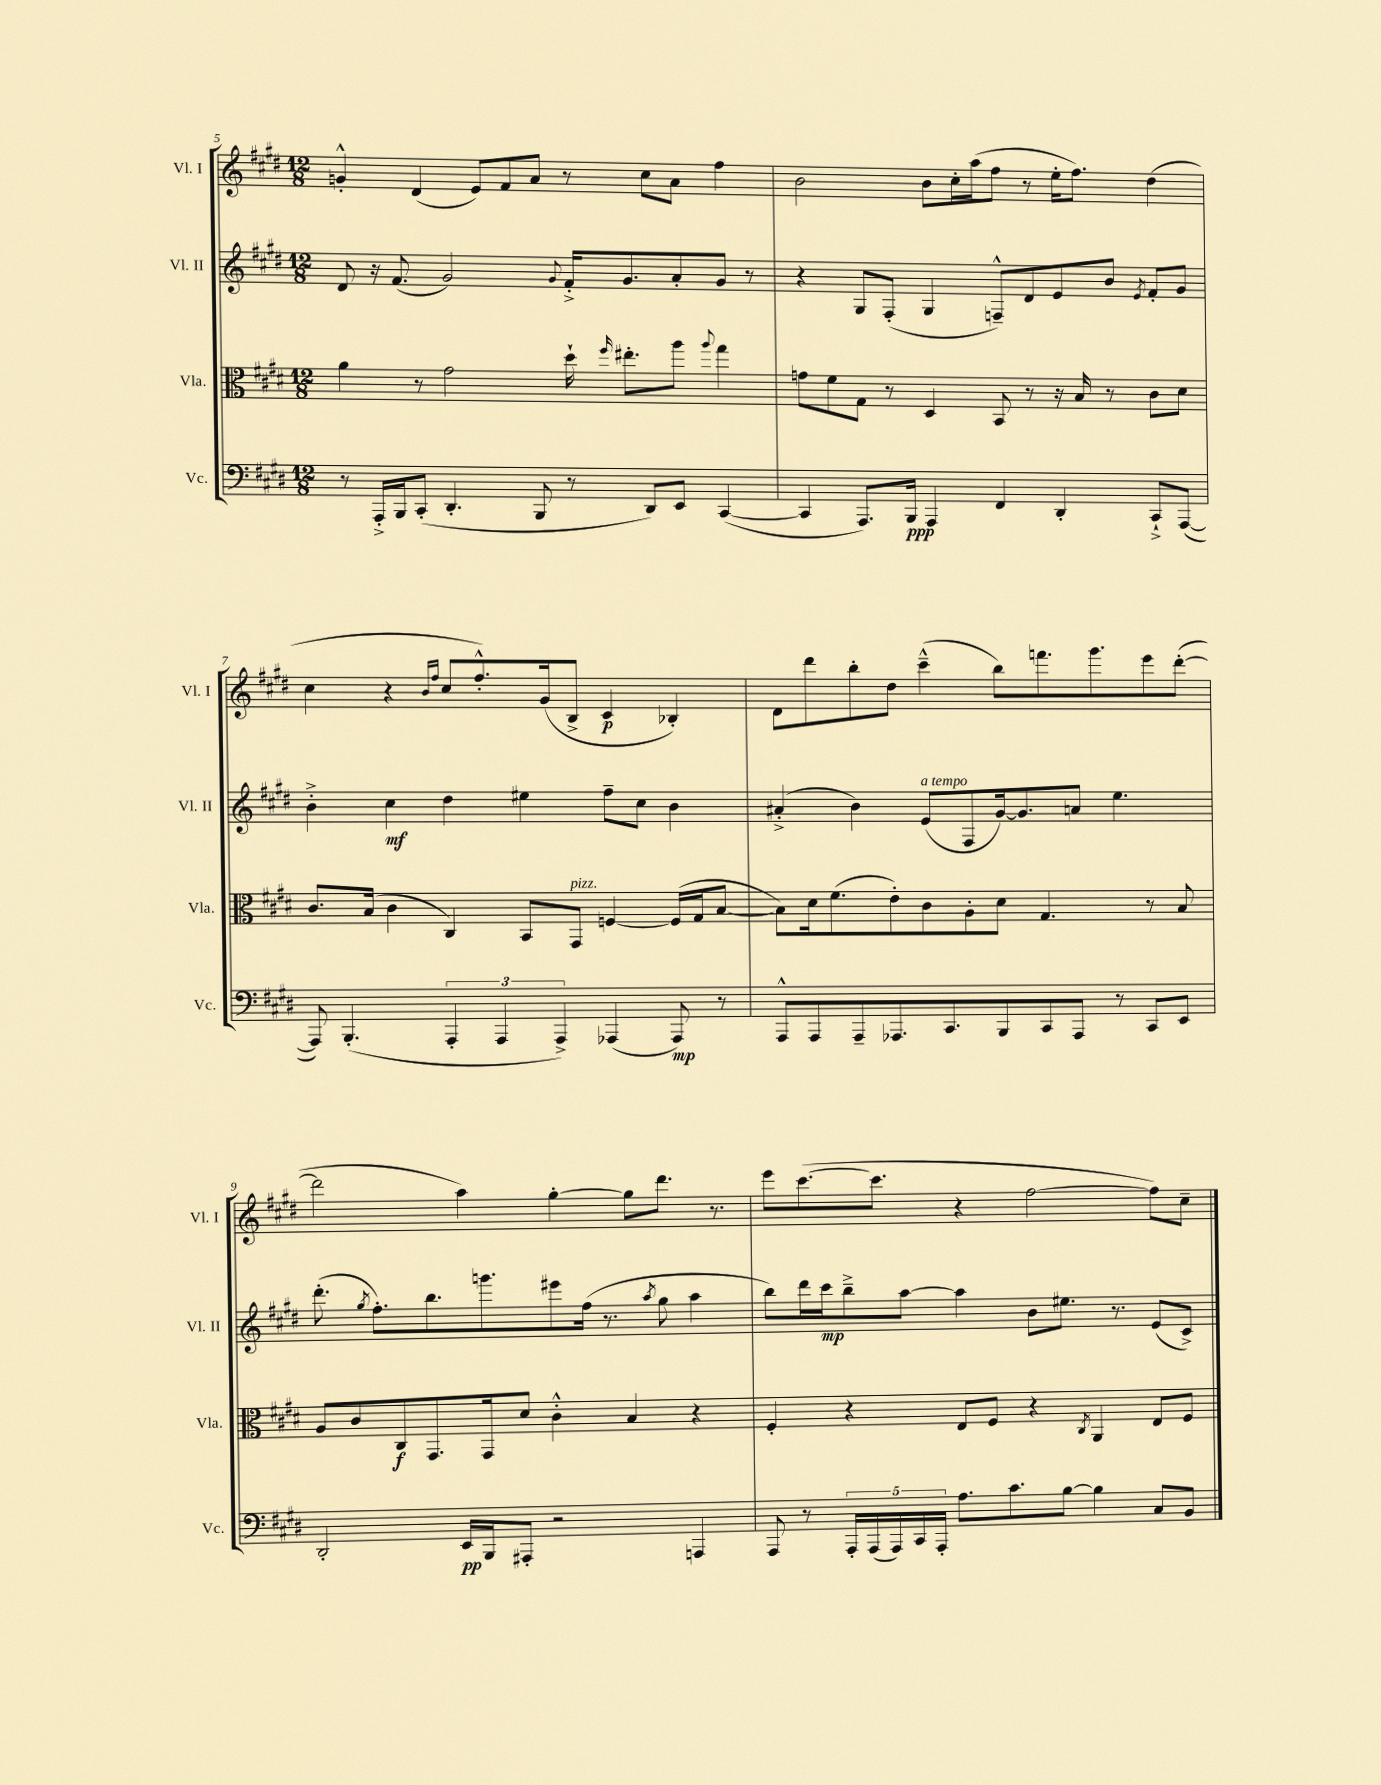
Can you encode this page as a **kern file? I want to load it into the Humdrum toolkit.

**kern	**kern	**kern	**kern
*staff4	*staff3	*staff2	*staff1
*clefF4	*clefC3	*clefG2	*clefG2
*k[f#c#g#d#]	*k[f#c#g#d#]	*k[f#c#g#d#]	*k[f#c#g#d#]
*M12/8	*M12/8	*M12/8	*M12/8
8r	4a\	8d#/	4g'^^/
16AAA'^/LL	.	16r	.
16BBB/J	.	(8.f#/	.
(8CC#'/J	8r	.	(4d#/
4.DD#'/	2g#\	2g#/)	.
.	.	.	8e/L)
.	.	.	8f#/
8BBB/	.	.	8a/J
.	.	8qqg#/	.
8r	16dd#`\	16f#'^/LK	8r
.	16qqff#/	.	.
.	8.ee#'\L	8.g#/	.
8DD#/L)	.	.	8cc#\L
8EE/J	8aa\J	8a'/	8a\J
.	8qqaa/	.	.
([4CC#/	4gg#\	8g#/J	4ff#\
.	.	8r	.
=	=	=	=
4CC#/]	8g\L	4r	2b\
.	8f#\	.	.
8.AAA/L)	8G#\J	8G#/L	.
.	8r	(8F#'/J	.
16BBB/Jk	.	.	.
4AAA/	4D#/	4G#/	8b\L
.	.	.	16cc#'\L
.	.	.	(16aa\J
4FF#/	8BB/	8F~^^/L)	8ff#\J
.	8r	8d#/	8r
4DD#'/	16r	8e/	16ee'\LK
.	16B/	.	8.ff#\J)
.	8r	8b/J	.
.	.	8qe/	.
8CC#`^/L	8c#\L	8f#'/L	(4dd#\
([8AAA/J	8d#\J	8g#/J	.
=	=	=	=
8AAA/])	8.c#/L	4b'^\	4cc#\
(4.BBB'/	.	.	.
.	(16B/Jk	.	.
.	4c#\	4cc#\	4r
.	.	.	16qqb/LL
.	.	.	16qqff#/JJ
6AAA'/	4C#/)	4dd#\	8cc#/L
.	.	.	8.ff#'^^/)
6AAA/	.	.	.
.	8BB/L	4ee#\	.
.	.	.	(16g#/k
6AAA^/)	.	.	.
.	8GG#/J	.	8B^/J
(4AAA-/	[4F/	8ff#~\L	4c#/
.	.	8cc#\J	.
8AAA-/)	(16F/]LL	4b\	4B-'/)
.	16G#/J	.	.
8r	[8B/J	.	.
=	=	=	=
8AAA^^/L	8B\]L)	(4a#'^/	8d#\L
8AAA/	16d#\k	.	8ddd#\
.	(8.f#\	.	.
8AAA~/	.	4b\)	8bb'\
8.AAA-/	8e'\)	.	8dd#\J
.	8c#\	(8e/L	(4ccc#~^^\
8.CC#/	.	.	.
.	8A'\	8F#/	.
8BBB/	8d#\J	[16g#/k)	8bb\L)
.	.	8.g#/]	.
8CC#/	4.G#/	.	8.fff\
8AAA-/J	.	8a/J	.
.	.	.	8.ggg#\
8r	.	4.ee\	.
8CC#/L	8r	.	8eee\
8EE/J	8B/	.	([8ddd#'\J
=	=	=	=
2DD#'/	8A/L	(8.ddd#'\	2ddd#\]
.	8c#/	.	.
.	.	8qgg#/	.
.	.	8.ff#'\L)	.
.	8C#/	.	.
.	8.GG#/	8.bb\	.
16EE/LL	.	.	4aa\)
16BBB/J	16GG#/k	8.ggg\	.
8AAA#'/J	8d#/J	.	.
2r	4c#'^^\	8eee#\	[4gg#'\
.	.	(16ff#\Jk	.
.	.	8.r	.
.	4B/	.	8gg#\]L
.	.	8qaa/	.
.	.	8gg#\	8.ddd#\J
4AAA/	4r	4aa\	.
.	.	.	8.r
=	=	=	=
8AAA/	4F#'/	8bb\L)	8eee\L
8r	.	16ddd#\L	([8.ccc#\
.	.	16ccc#\J	.
20AAA'/LL	4r	8bb~^\	.
(20AAA/	.	.	.
.	.	.	8.ccc#\]J
20AAA/)	.	.	.
.	.	[8aa\J	.
20CC#/	.	.	.
20AAA'/JJ	.	.	.
8.A\L	8E/L	4aa\]	4r
.	8F#/J	.	.
8.c#\	.	.	.
.	4r	8b\L	[2ff#\
[8B\J	.	8.ee#\J	.
.	8qC#/	.	.
4B\]	4AA/	.	.
.	.	8.r	.
8C#/L	8E/L	(8e/L	8ff#\]L)
8BB/J	8F#/J	8c#^/J)	8cc#~\J
==	==	==	==
*-	*-	*-	*-
